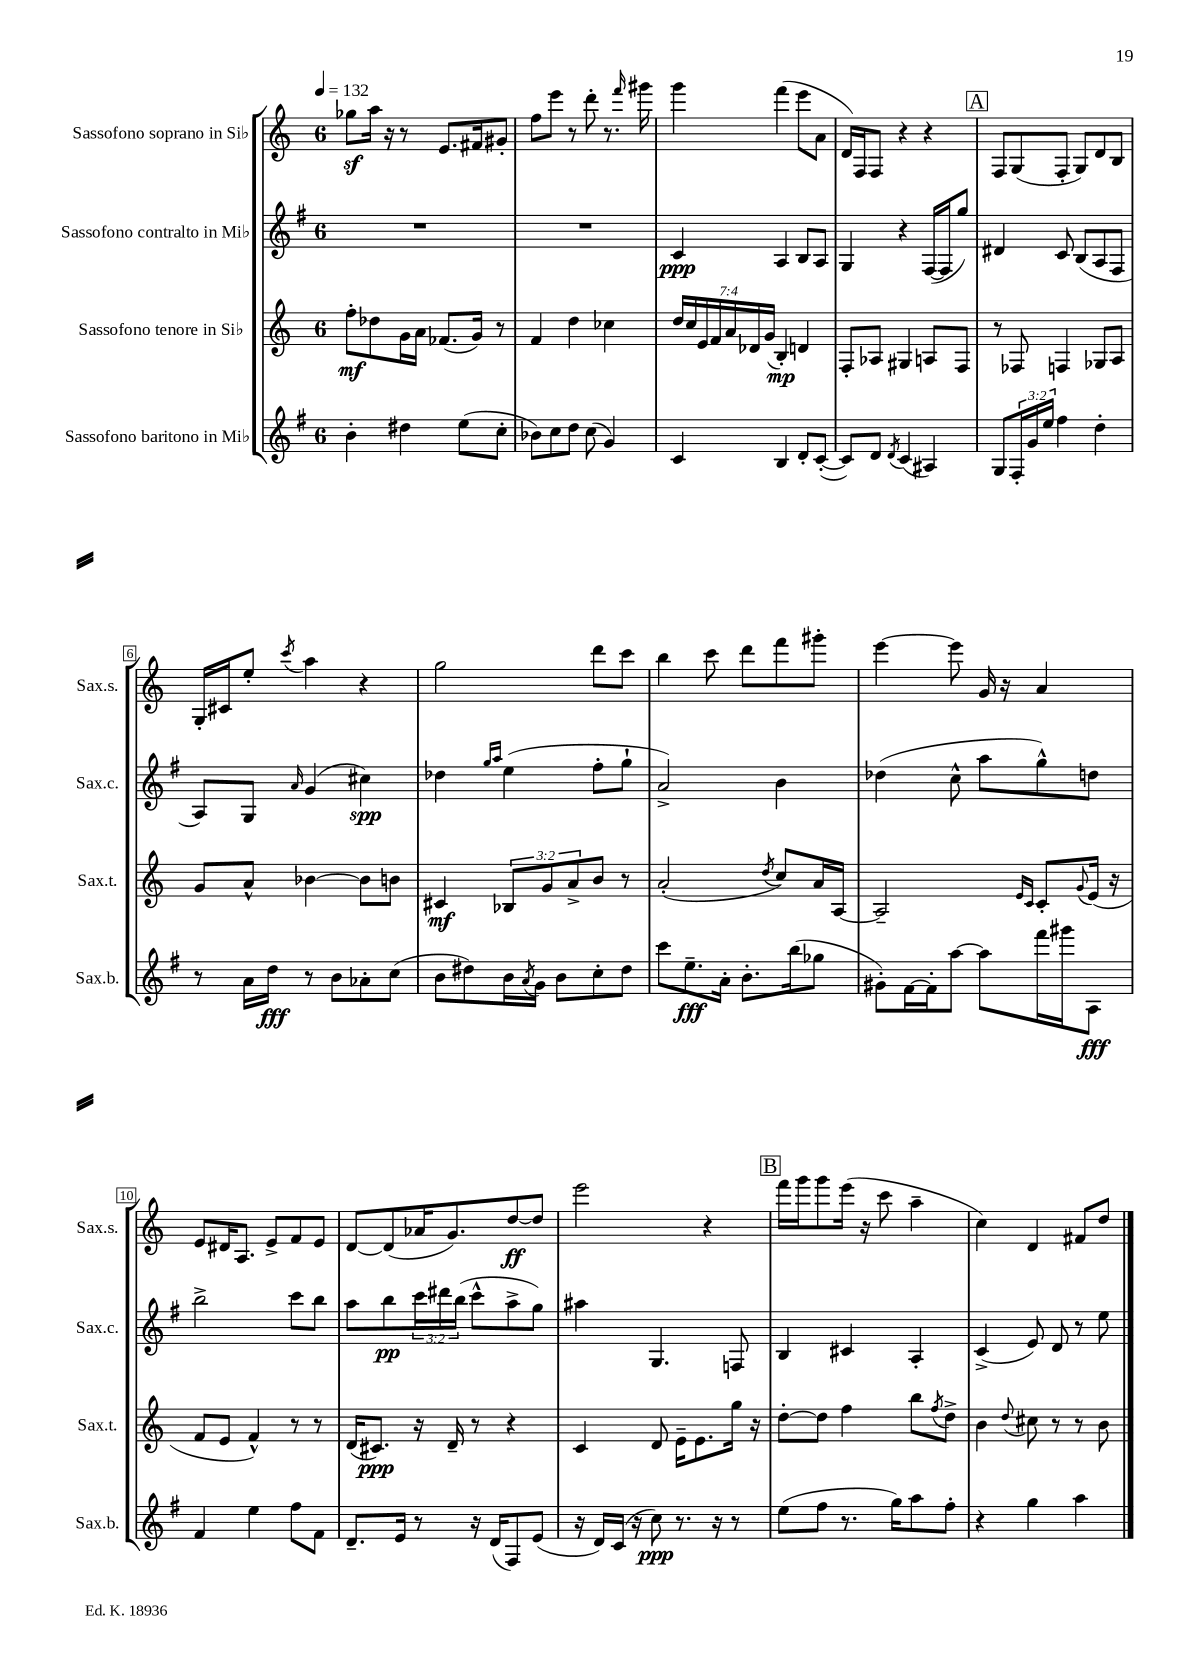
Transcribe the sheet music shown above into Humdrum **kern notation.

**kern	**kern	**kern	**kern
*staff4	*staff3	*staff2	*staff1
*clefG2	*clefG2	*clefG2	*clefG2
*k[f#]	*k[]	*k[f#]	*k[]
*M6/8	*M6/8	*M6/8	*M6/8
*MM132	*MM132	*MM132	*MM132
4b'	8ff'	2.r	8gg-
.	8dd-	.	16aa
.	.	.	16r
4dd#	16g	.	8r
.	16a	.	.
.	(8.f-	.	8.e
(8ee	.	.	.
.	16g)	.	16f#
8cc'	8r	.	8g#'
=	=	=	=
8b-)	4f	2.r	8ff
8cc	.	.	8eee
8dd	4dd	.	8r
(8cc	.	.	8ddd'
4g)	4cc-	.	8.r
.	.	.	16qqfff
.	.	.	16ggg#
=	=	=	=
4c	28dd	4c	4ggg
.	28cc	.	.
.	28e	.	.
.	28f	.	.
.	28a	.	.
.	28d-	.	.
.	(28g	.	.
4B	4B')	4A	(4fff
8d'	4d	8B	8eee
([8c'	.	8A	8a
=	=	=	=
8c])	8F'	4G	16d)
.	.	.	16F
8d	8A-	.	8F
8qd	.	.	.
(4c	4G#	4r	4r
4A#)	8A	([16F#	4r
.	.	16F#]	.
.	8F	8gg)	.
=	=	=	=
8G	8r	4d#	8F
24F#'	8F-	.	(8G
24g	.	.	.
24ee	.	.	.
4ff#	4F	8c	8F'
.	.	(8B	8G)
4dd'	8G-	8A	8d
.	8A	8F#	8B
=	=	=	=
8r	8g	8A)	16G'
.	.	.	16c#
16a	8a^^	8G	8ee'
16dd	.	.	.
.	.	16qqa	8qccc
8r	[4b-	(4g	4aa
8b	.	.	.
8a-'	8b-]	4cc#)	4r
(8cc	8b	.	.
=	=	=	=
8b	4c#	4dd-	2gg
8dd#)	.	.	.
.	.	16qqgg	.
.	.	16qqaa	.
16b	12B-	(4ee	.
8qa	.	.	.
16g	.	.	.
.	12g	.	.
8b	.	.	.
.	12a^	.	.
8cc'	8b	8ff#'	8ddd
8dd#	8r	8gg`	8ccc
=	=	=	=
8ccc	(2a'	2a^)	4bb
8.ee~	.	.	.
.	.	.	8ccc
16a'	.	.	.
8.b'	.	.	8ddd
.	8qdd	.	.
.	8cc)	4b	8fff
(16bb	.	.	.
8gg-	16a	.	8ggg#'
.	[16A	.	.
=	=	=	=
8g#')	2A~]	(4dd-	[4eee
[16f#	.	.	.
16f#']	.	.	.
[8aa	.	8cc^^	8eee]
8aa]	.	8aa	16g
.	.	.	16r
.	16qqe	.	.
.	16qqc	.	.
16fff#	8c'	8gg^^)	4a
16ggg#	.	.	.
.	8qqg	.	.
8A	(16e	8dd	.
.	16r	.	.
=	=	=	=
4f#	8f	2bb^	8e
.	8e	.	16d#
.	.	.	8.A
4ee	4f^^)	.	.
.	.	.	8e^
8ff#	8r	8ccc	8f
8f#	8r	8bb	8e
=	=	=	=
8.d~	(16d	8aa	[8d
.	8.c#)	.	.
.	.	8bb	(8d]
16e	.	.	.
8r	16r	24ccc	16a-
.	.	24ddd#	.
.	16d~	.	8.g)
.	.	(24bb	.
16r	8r	8ccc^^	.
(16d	.	.	.
8F#)	4r	8aa^	[8dd
(8e	.	8gg)	8dd]
=	=	=	=
16r	4c	4aa#	2eee
16d)	.	.	.
(16c	.	.	.
16r	.	.	.
8cc)	8d	4.G	.
8.r	16e~	.	.
.	8.e	.	.
.	.	.	4r
16r	.	.	.
8r	16gg	8F	.
.	16r	.	.
=	=	=	=
(8ee	[8dd'	4B	16fff
.	.	.	16ggg
8ff#	8dd]	.	8ggg
8.r	4ff	4c#	(16eee
.	.	.	16r
.	.	.	8ccc
16gg)	.	.	.
8aa	8bb	4A'	4aa~
.	8qff	.	.
8ff#'	8dd^	.	.
=	=	=	=
4r	4b	(4c^	4cc)
.	8qqdd	.	.
4gg	8cc#	8e)	4d
.	8r	8d	.
4aa	8r	8r	8f#
.	8b	8ee	8dd
==	==	==	==
*-	*-	*-	*-
